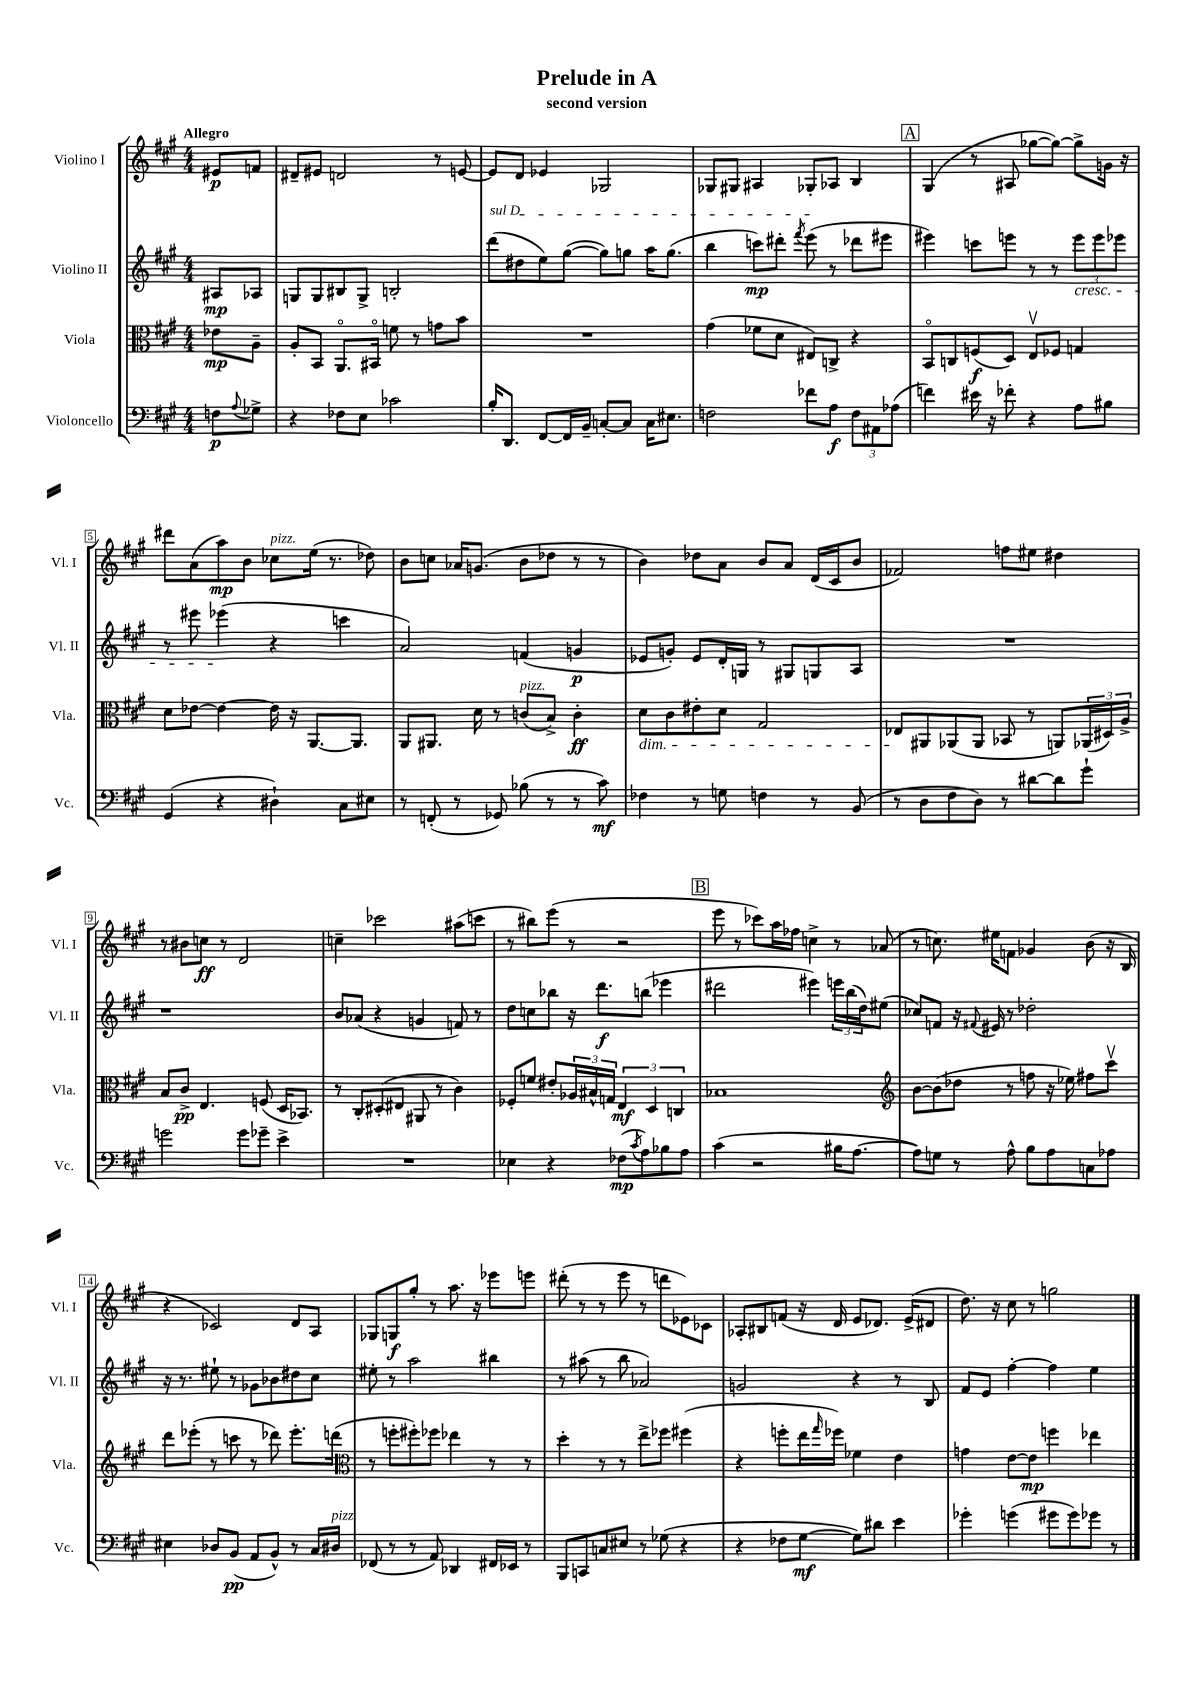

**kern	**dynam	**kern	**dynam	**kern	**dynam	**kern	**dynam
*part4	*part4	*part3	*part3	*part2	*part2	*part1	*part1
*staff4	*staff4	*staff3	*staff3	*staff2	*staff2	*staff1	*staff1
*I"Violoncello	*	*I"Viola	*	*I"Violino II	*	*I"Violino I	*
*I'Vc.	*	*I'Vla.	*	*I'Vl. II	*	*I'Vl. I	*
*clefF4	*	*clefC3	*	*clefG2	*	*clefG2	*
*k[f#c#g#]	*	*k[f#c#g#]	*	*k[f#c#g#]	*	*k[f#c#g#]	*
*M4/4	*	*M4/4	*	*M4/4	*	*M4/4	*
=	=	=	=	=	=	=	=
!	!	!	!	!	!	!LO:TX:a:B:t=Allegro	!
8Fn\L	p	8e-X\L	mp	8A#X/L	mp	8e#X/L	p
8qqA/	.	.	.	.	.	.	.
8G-X^\J	.	8A~\J	.	8A-X/J	.	8fn/J	.
=1	=1	=1	=1	=1	=1	=1	=1
4r	.	8A'/L	.	8Gn/L	.	8d#X~/L	.
.	.	8BB/J	.	8G/	.	8e#X/J	.
8F-X\L	.	8.AA/L	.	8B#X/	.	2dn/	.
8E\J	.	.	.	8G^/J	.	.	.
.	.	16BB#X/Jk	.	.	.	.	.
2c-X\	.	8fn\	.	2Bn'/	.	.	.
.	.	8r	.	.	.	.	.
.	.	8gn\L	.	.	.	8r	.
.	.	8b\J	.	.	.	[8en/	.
=2	=2	=2	=2	=2	=2	=2	=2
!	!	!	!	!LO:TX:a:i:t=sul D	!	!	!
16B'/KL	.	1r	.	(8ddd\L	.	8e/L]	.
8.DD/J	.	.	.	.	.	.	.
.	.	.	.	8dd#X\	.	8d/J	.
[8FF#/L	.	.	.	8ee\)	.	4e-X/	.
16FF#/L]	.	.	.	([8gg#\J	.	.	.
16BB~/JJ	.	.	.	.	.	.	.
[8Cn'/L	.	.	.	8gg#\L])	.	2G-X/	.
8C/J]	.	.	.	8ggn\J	.	.	.
16C\KL	.	.	.	16aa\KL	.	.	.
8.E#X\J	.	.	.	(8.gg\J	.	.	.
=3	=3	=3	=3	=3	=3	=3	=3
2Fn\	.	(4g#\	.	4bb\	.	8G-X/L	.
.	.	.	.	.	.	8G#X/J	.
.	.	8f-X\L	.	8cccn\L)	mp	4A#X/	.
.	.	8d\J	.	8ddd#X'\J	.	.	.
.	.	.	.	8qfff#/	.	.	.
8f-X\L	.	8E#X/L)	.	(8eee\	.	8G-X'/L	.
8A\J	f	8Cn^/J	.	8r	.	8A-X/J	.
12F\L	.	4r	.	8ddd-X\L	.	4B/	.
12AA#X\	.	.	.	.	.	.	.
.	.	.	.	8eee#X\J	.	.	.
(12A-X\J	.	.	.	.	.	.	.
!!LO:REH:place=s1:t=A
=4	=4	=4	=4	=4	=4	=4	=4
4fn\)	.	8BB/L	.	4eee#X\)	.	(4G#/	.
.	.	8Cn/	.	.	.	.	.
16e#X\	.	(8Fn/	f	8cccn\L	.	8r	.
16r	.	.	.	.	.	.	.
8f-X'\	.	8D/J)	.	8eeen\J	.	8A#X/	.
4r	.	8Ev/L	.	8r	.	[8gg-X\L	.
.	.	8F-X/J	.	8r	.	8gg-\J_)	.
!	!	!	!	!LO:TX:b:i:t=cresc.	!	!	!
8A\L	.	4Gn/	.	12eee\L	.	8gg-^\L]	.
.	.	.	.	12eee\	.	.	.
8B#X\J	.	.	.	.	.	16gn\Jk	.
.	.	.	.	12eee-X\J	.	.	.
.	.	.	.	.	.	16r	.
!!LO:LB:g=z
=5	=5	=5	=5	=5	=5	=5	=5
(4GG#/	.	8d\L	.	8r	.	8ddd#X\L	.
.	.	[8e-X\J	.	8eee#X\	.	(8a\	.
4r	.	4e-\_	.	(4eee-X\	.	8aa\)	mp
.	.	.	.	.	.	8b\J	.
!	!	!	!	!	!	!LO:TX:a:i:t=pizz.	!
4D#X`\)	.	16e-\]	.	4r	.	8cc-X\L	.
.	.	16r	.	.	.	.	.
.	.	[8.AA/L	.	.	.	(16ee\Jk	.
.	.	.	.	.	.	8.r	.
8C#\L	.	.	.	4cccn\	.	.	.
.	.	8.AA/J]	.	.	.	.	.
8E#X\J	.	.	.	.	.	8dd-X\)	.
=6	=6	=6	=6	=6	=6	=6	=6
8r	.	8AA/L	.	2a/)	.	8b\L	.
(8FFn'/	.	8.AA#X/J	.	.	.	8ccn\J	.
8r	.	.	.	.	.	16a-X/KL	.
.	.	16d\	.	.	.	(8.gn/J	.
8GG-X/)	.	8r	.	.	.	.	.
!	!	!LO:TX:a:i:t=pizz.	!	!	!	!	!
(8B-X\	.	(8cn/L	.	(4fn/	.	8b\L	.
8r	.	8B^/J)	.	.	.	8dd-X\J	.
8r	.	4c'\	ff	4gn/	p	8r	.
8c#\)	mf	.	.	.	.	8r	.
=7	=7	=7	=7	=7	=7	=7	=7
!	!	!LO:TX:b:i:t=dim.	!	!	!	!	!
4F-X\	.	8d\L	.	8e-X/L	.	4b\)	.
.	.	8c#\	.	8gn'/J)	.	.	.
8r	.	8e#X'\	.	8e-/L	.	8dd-X\L	.
8Gn\	.	8d\J	.	16d'/L	.	8a\J	.
.	.	.	.	16Gn/JJ	.	.	.
4Fn\	.	2G#/	.	8r	.	8b/L	.
.	.	.	.	8G#X/L	.	8a/J	.
8r	.	.	.	8Gn/	.	(16d/LL	.
.	.	.	.	.	.	16c#/J	.
(8BB/	.	.	.	8A/J	.	8b/J	.
=8	=8	=8	=8	=8	=8	=8	=8
8r	.	8E-X/L	.	1r	.	2f-X/)	.
8D\L	.	8AA#X/	.	.	.	.	.
8F#\	.	(8AA-X/	.	.	.	.	.
8D\J)	.	8AA-/J	.	.	.	.	.
8r	.	8BB-X/	.	.	.	8ffn\L	.
[8d#X\L	.	8r	.	.	.	8ee#X\J	.
8d#\]	.	8AAn/L)	.	.	.	4dd#X\	.
8g#`\J	.	(24AA-X/L	.	.	.	.	.
.	.	24D#X/)	.	.	.	.	.
.	.	24A^/JJ	.	.	.	.	.
!!LO:LB:g=z
=9	=9	=9	=9	=9	=9	=9	=9
2gn\	.	8B/L	.	1r	.	8r	.
.	.	8c#^/J	pp	.	.	8b#X\L	.
.	.	4.E/	.	.	.	8ccn\J	ff
.	.	.	.	.	.	8r	.
8g\L	.	.	.	.	.	2d/	.
8g-X~\J	.	(8Fn/	.	.	.	.	.
4e^\	.	16D/KL	.	.	.	.	.
.	.	8.BB-X/J)	.	.	.	.	.
=10	=10	=10	=10	=10	=10	=10	=10
1r	.	8r	.	8b/L	.	4ccn~\	.
.	.	8C#'/L	.	(8a-X/J	.	.	.
.	.	(8D#X'/	.	4r	.	2ccc-X\	.
.	.	8E#X/J	.	.	.	.	.
.	.	8AA#X/	.	4gn/	.	.	.
.	.	8r	.	.	.	.	.
.	.	4c#\)	.	8fn/)	.	(8aa#X\L	.
.	.	.	.	8r	.	8cccn\J	.
=11	=11	=11	=11	=11	=11	=11	=11
4E-X\	.	8F-X'/L	.	8dd\L	.	8r	.
.	.	8fn/J	.	8ccn\	.	8bb#X\L)	.
4r	.	8e#X'/L	.	8bb-X\J	.	(8eee\J	.
.	.	24A-X/L	.	16r	.	8r	.
.	.	24B#X^^/	.	.	.	.	.
.	.	.	.	8.ddd\L	f	.	.
.	.	24Gn/JJ	.	.	.	.	.
(8F-X\L	mp	6E/	mf	.	.	2r	.
8qc#/	.	.	.	.	.	.	.
8A\)	.	.	.	(8bbn\J	.	.	.
.	.	6D/	.	.	.	.	.
8B-X\	.	.	.	4eee-X\	.	.	.
.	.	6Cn/	.	.	.	.	.
8A\J	.	.	.	.	.	.	.
!!LO:REH:place=s1:t=B
=12	=12	=12	=12	=12	=12	=12	=12
(4c#\	.	1B-X	.	2ddd#X\	.	8eee\	.
.	.	.	.	.	.	8r	.
2r	.	.	.	.	.	8ccc-X\L)	.
.	.	.	.	.	.	16aa\L	.
.	.	.	.	.	.	16ff-X\JJ	.
.	.	.	.	4eee#X\)	.	4ccn^\	.
16B#X\KL	.	.	.	24eeen\LL	.	8r	.
.	.	.	.	(24bb\	.	.	.
[8.A\J	.	.	.	.	.	.	.
.	.	.	.	24dd\J)	.	.	.
.	.	.	.	(8ee#X\J	.	(8a-X/	.
=13	=13	=13	=13	=13	=13	=13	=13
*	*	*clefG2	*	*	*	*	*
8A\L])	.	[8b\L	.	8cc-X/L)	.	8r	.
8Gn\J	.	(8b\]	.	8fn/J	.	8.ccn\)	.
8r	.	8dd-X\J	.	16r	.	.	.
.	.	.	.	8qqf#X/	.	.	.
.	.	.	.	16e#X/	.	16ee#X\KL	.
8A^^\	.	8r	.	8r	.	8fn\J	.
8B\L	.	8ffn\	.	2dd-X'\	.	4g-X/	.
8A\	.	16r	.	.	.	.	.
.	.	16ee-X\)	.	.	.	.	.
8Cn\	.	8ff#X\L	.	.	.	(8b\	.
8A-X\J	.	8ccc#v\J	.	.	.	16r	.
.	.	.	.	.	.	16B/	.
!!LO:LB:g=z
=14	=14	=14	=14	=14	=14	=14	=14
4E#X\	.	8ddd\L	.	16r	.	4r	.
.	.	.	.	8.r	.	.	.
.	.	(8eee-X'\J	.	.	.	.	.
8D-X/L	.	8r	.	8ee#X`\	.	2c-X/)	.
(8BB/J	pp	8cccn\	.	8r	.	.	.
8AA/L	.	8r	.	8g-X\L	.	.	.
8BB^^/J)	.	8ddd-X\)	.	8b-X\	.	.	.
8r	.	8.eee-'\L	.	8dd#X\	.	8d/L	.
16C#/LL	.	.	.	8cc#\J	.	8A/J	.
!LO:TX:a:i:t=pizz.	!	!	!	!	!	!	!
16D#X/JJ	.	(16dddn\Jk	.	.	.	.	.
=15	=15	=15	=15	=15	=15	=15	=15
*	*	*clefC3	*	*	*	*	*
(8FF-X/	.	8r	.	8ee#X'\	.	8G-X/L	.
8r	.	8ffn'\L	.	8r	.	8Gn/	f
8r	.	8ff#X'\)	.	2aa\	.	8gg#'/J	.
8AA/)	.	8ff-X\J	.	.	.	8r	.
4DD-X/	.	4ee-X\	.	.	.	8.aa\	.
.	.	.	.	.	.	16r	.
16FF#X/LL	.	8r	.	4bb#X\	.	8eee-X\L	.
16EE-X/JJ	.	.	.	.	.	.	.
8r	.	8r	.	.	.	8eeen\J	.
=16	=16	=16	=16	=16	=16	=16	=16
8BBB/L	.	4dd'\	.	8r	.	(8ddd#X'\	.
8CCn/	.	.	.	(8aa#X\	.	8r	.
8Cn/	.	8r	.	8r	.	8r	.
8E#X/J	.	8r	.	8bb\	.	8eee\	.
8r	.	8ee^\L	.	2a-X/)	.	8r	.
(8G-X\	.	8ff-X\J	.	.	.	8dddn\L	.
4r	.	(4ff#X\	.	.	.	8e-X\)	.
.	.	.	.	.	.	8c-X\J	.
=17	=17	=17	=17	=17	=17	=17	=17
4r	.	4r	.	2gn/	.	8A-X'/L	.
.	.	.	.	.	.	8B#X/	.
8F-X\L	.	8ffn'\L	.	.	.	(8fn/J	.
[8G#\J	mf	16ee\L	.	.	.	16r	.
.	.	16qqgg#/	.	.	.	.	.
.	.	16ff-X\JJ)	.	.	.	16d/	.
8G#\L])	.	4f-X\	.	4r	.	8e/L	.
8d#X\J	.	.	.	.	.	8.d-X/J)	.
4e\	.	4e\	.	8r	.	.	.
.	.	.	.	.	.	(16e^/KL	.
.	.	.	.	8B/	.	8d#X/J	.
=18	=18	=18	=18	=18	=18	=18	=18
4g-X'\	.	4gn\	.	8f#/L	.	8.dd\)	.
.	.	.	.	8e/J	.	.	.
.	.	.	.	.	.	16r	.
(4gn\	.	[8e\L	.	[4ff#'\	.	8cc#\	.
.	.	8e\J]	mp	.	.	8r	.
8g#X\L	.	4ffn\	.	4ff#\]	.	2ggn\	.
8g#\)	.	.	.	.	.	.	.
8g-X\J	.	4ee-X\	.	4ee\	.	.	.
8r	.	.	.	.	.	.	.
==	==	==	==	==	==	==	==
*-	*-	*-	*-	*-	*-	*-	*-
